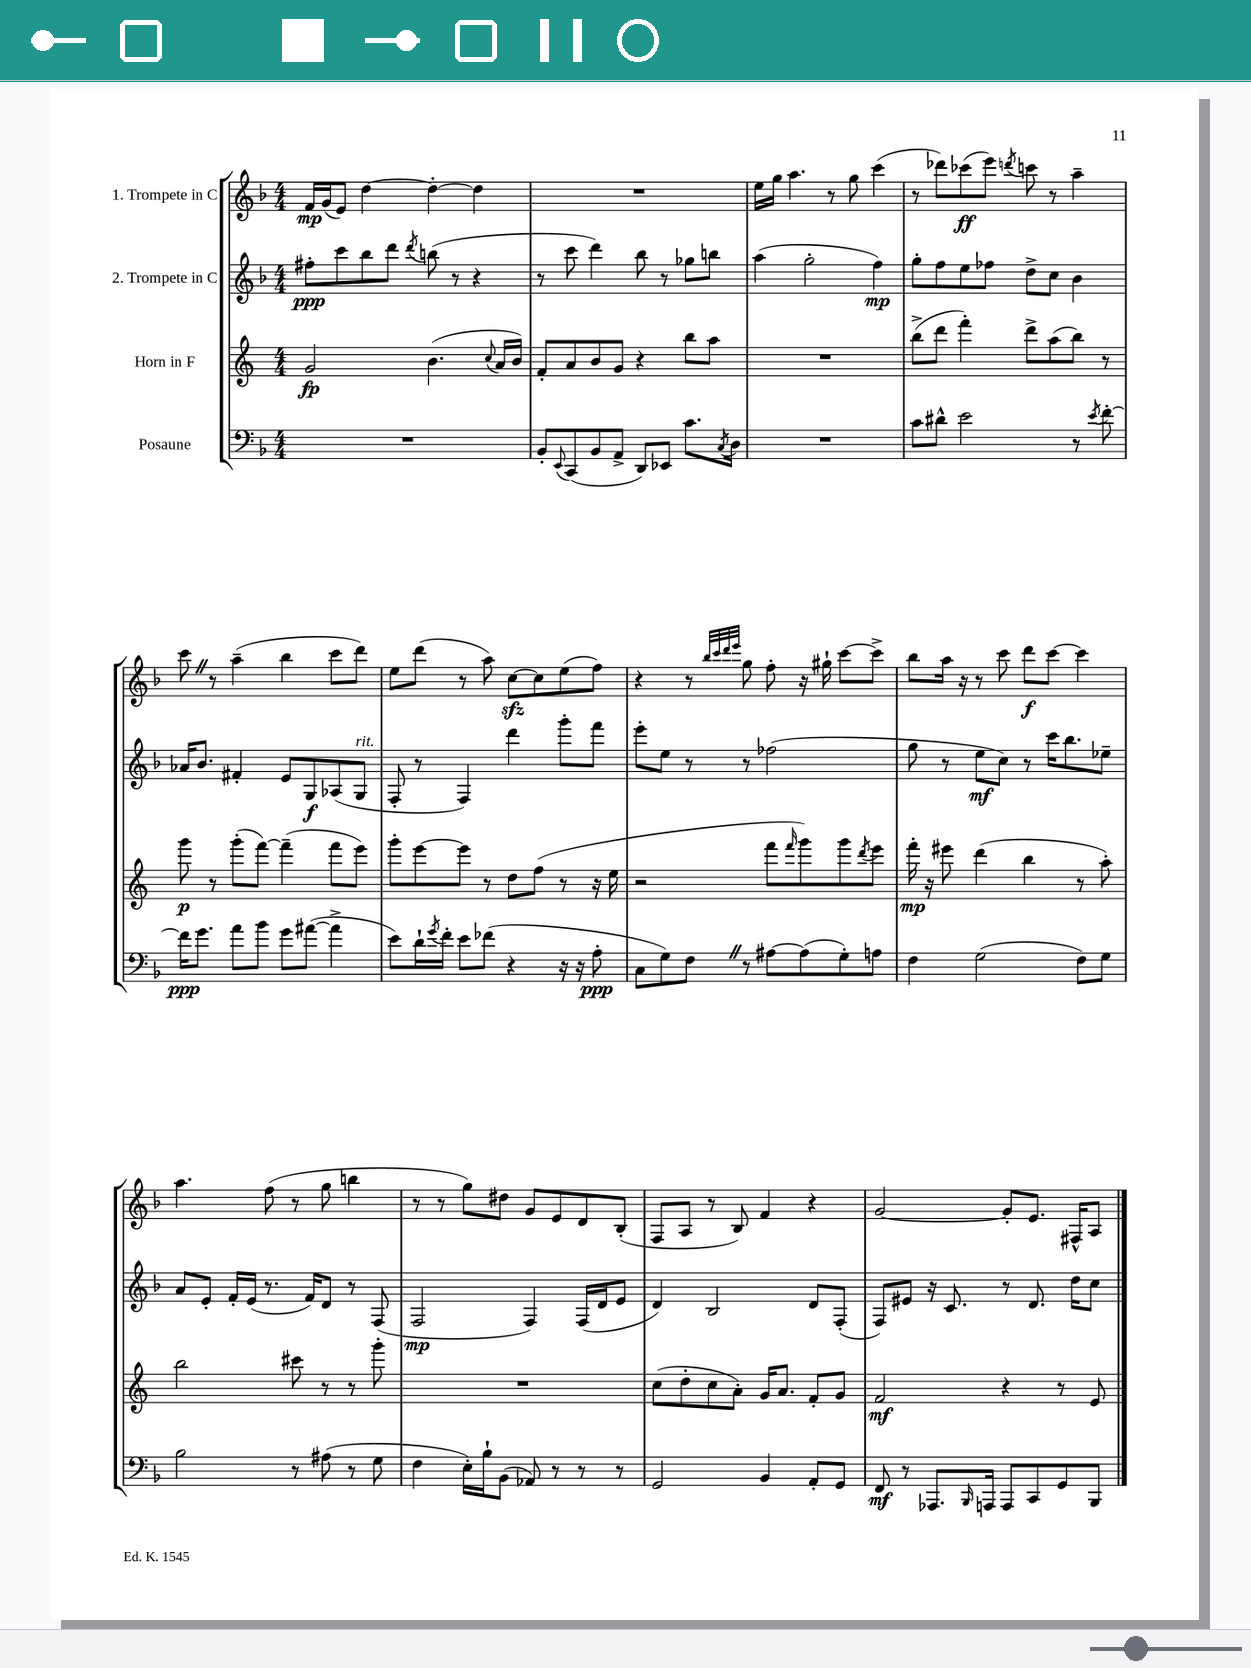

**kern	**dynam	**kern	**dynam	**kern	**dynam	**kern	**dynam
*part4	*part4	*part3	*part3	*part2	*part2	*part1	*part1
*staff4	*staff4	*staff3	*staff3	*staff2	*staff2	*staff1	*staff1
*I"Posaune	*	*I"Horn in F	*	*I"2. Trompete in C	*	*I"1. Trompete in C	*
*clefF4	*	*clefG2	*	*clefG2	*	*clefG2	*
*k[b-]	*	*k[]	*	*k[b-]	*	*k[b-]	*
*M4/4	*	*M4/4	*	*M4/4	*	*M4/4	*
=1	=1	=1	=1	=1	=1	=1	=1
1r	.	2g/	fp	8ff#X'\L	ppp	16f/LL	mp
.	.	.	.	.	.	(16g/J	.
.	.	.	.	8ccc\	.	8e/J)	.
.	.	.	.	8bb-\	.	[4dd\	.
.	.	.	.	8ddd\J	.	.	.
.	.	.	.	8qddd/	.	.	.
.	.	(4.b\	.	(8bbn\	.	4dd'\_	.
.	.	.	.	8r	.	.	.
.	.	.	.	4r	.	4dd\]	.
.	.	8qqcc/	.	.	.	.	.
.	.	16a/LL	.	.	.	.	.
.	.	16b/JJ)	.	.	.	.	.
=2	=2	=2	=2	=2	=2	=2	=2
8BB-'/L	.	8f'/L	.	8r	.	1r	.
8qqEE/	.	.	.	.	.	.	.
(8CC/	.	8a/	.	8ccc\	.	.	.
8BB-/	.	8b/	.	4ddd\)	.	.	.
8AA^/J	.	8g/J	.	.	.	.	.
8DD/L)	.	4r	.	8bb-\	.	.	.
8EE-X/J	.	.	.	8r	.	.	.
8.c\L	.	8bb\L	.	8gg-X\L	.	.	.
.	.	8aa\J	.	8bbn\J	.	.	.
8qC/	.	.	.	.	.	.	.
16D\Jk	.	.	.	.	.	.	.
=3	=3	=3	=3	=3	=3	=3	=3
1r	.	1r	.	(4aa\	.	16ee\LL	.
.	.	.	.	.	.	16gg\JJ	.
.	.	.	.	.	.	4.aa\	.
.	.	.	.	2gg'\	.	.	.
.	.	.	.	.	.	8r	.
.	.	.	.	.	.	8gg\	.
.	.	.	.	4ff\)	mp	(4ccc\	.
=4	=4	=4	=4	=4	=4	=4	=4
8c\L	.	(8bb^\L	.	8gg'\L	.	8r	.
8d#X^^\J	.	8ddd\J	.	8ff\	.	8ddd-X\L)	.
2e\	.	4fff'\)	.	8ee\	.	(8ccc-X\	ff
.	.	.	.	8ff-X\J	.	8eee\J)	.
.	.	.	.	.	.	8qdddn/	.
.	.	8ddd^\L	.	8dd^\L	.	8cccn\	.
.	.	(8aa\	.	8cc\J	.	8r	.
8r	.	8bb\J)	.	4b-\	.	4aa~\	.
8qe/	.	.	.	.	.	.	.
[8f'\	.	8r	.	.	.	.	.
!!LO:LB:g=z
=5	=5	=5	=5	=5	=5	=5	=5
16f\KL]	ppp	8ggg\	p	16a-X/KL	.	8cccZ\	.
8.g\J	.	.	.	8.b-/J	.	.	.
.	.	8r	.	.	.	8r	.
8a\L	.	(8ggg'\L	.	4f#X'/	.	(4aa~\	.
8b-\J	.	[8fff\J)	.	.	.	.	.
8g\L	.	(4fff~\]	.	8e/L	.	4bb-\	.
([8a#X\J	.	.	.	8G/	f	.	.
4a#^\]	.	8fff\L	.	(8A-X/	.	8ccc\L	.
!	!	!	!	!LO:TX:a:i:t=rit.	!	!	!
.	.	8eee\J)	.	8G/J	.	8ddd\J)	.
=6	=6	=6	=6	=6	=6	=6	=6
8e\L)	.	8ggg'\L	.	8F'/	.	8ee\L	.
16d`\L	.	[8eee\	.	8r	.	(8ddd\J	.
8qg/	.	.	.	.	.	.	.
16f'\JJ	.	.	.	.	.	.	.
8e\L	.	8eee\J]	.	4F/)	.	8r	.
(8f-X\J	.	8r	.	.	.	8aa\)	.
4r	.	8dd\L	.	4ddd\	.	[8cczz\L	.
.	.	(8ff\J	.	.	.	8cc\]	.
16r	.	8r	.	8ggg'\L	.	(8ee\	.
16r	.	.	.	.	.	.	.
8A'\	ppp	16r	.	8fff\J	.	8ff\J)	.
.	.	16ee\	.	.	.	.	.
=7	=7	=7	=7	=7	=7	=7	=7
8C\L	.	2r	.	8eee'\L	.	4r	.
8G\)	.	.	.	8ee\J	.	.	.
8FZ\J	.	.	.	8r	.	8r	.
.	.	.	.	.	.	32qqbb-/LLL	.
.	.	.	.	.	.	32qqccc/	.
.	.	.	.	.	.	32qqddd/	.
.	.	.	.	.	.	32qqeee/JJJ	.
8r	.	.	.	8r	.	8gg\	.
[8A#X\L	.	8fff\L	.	(2ff-X\	.	8ff'\	.
.	.	16qqfff/	.	.	.	.	.
(8A#\]	.	8ggg\)	.	.	.	16r	.
.	.	.	.	.	.	16gg#X`\	.
8G'\)	.	8ggg\	.	.	.	[8ccc\L	.
.	.	8qddd/	.	.	.	.	.
8An\J	.	8eee\J	.	.	.	8ccc^\J]	.
=8	=8	=8	=8	=8	=8	=8	=8
4F\	.	16fff'\	mp	8gg\	.	8bb-\L	.
.	.	16r	.	.	.	.	.
.	.	8eee#X\	.	8r	.	16aa\Jk	.
.	.	.	.	.	.	16r	.
(2G\	.	(4ddd\	.	8ee\L	mf	8r	.
.	.	.	.	8cc\J)	.	8ccc\	.
.	.	4bb\	.	8r	.	8ddd\L	f
.	.	.	.	16ccc\KL	.	[8ccc\J	.
.	.	.	.	8.bb-\	.	.	.
8F\L)	.	8r	.	.	.	4ccc\]	.
8G\J	.	8aa'\)	.	8ee-X~\J	.	.	.
!!LO:LB:g=z
=9	=9	=9	=9	=9	=9	=9	=9
2B-\	.	2bb\	.	8a/L	.	4.aa\	.
.	.	.	.	8e'/J	.	.	.
.	.	.	.	16f'/LL	.	.	.
.	.	.	.	(16e/JJ	.	.	.
.	.	.	.	8.r	.	(8ff\	.
8r	.	8ccc#X\	.	.	.	8r	.
.	.	.	.	16f/KL)	.	.	.
(8A#X\	.	8r	.	8d/J	.	8gg\	.
8r	.	8r	.	8r	.	4bbn\	.
8G\	.	8ggg'\	.	(8F/	.	.	.
=10	=10	=10	=10	=10	=10	=10	=10
4F\	.	1r	.	2F/	mp	8r	.
.	.	.	.	.	.	8r	.
16E'\LL)	.	.	.	.	.	8gg\L)	.
16B-`\J	.	.	.	.	.	.	.
(8BB-\J	.	.	.	.	.	8dd#X\J	.
8AA-X/)	.	.	.	4F/)	.	8g/L	.
8r	.	.	.	.	.	8e/	.
8r	.	.	.	(16F/LL	.	8d/	.
.	.	.	.	16d/J	.	.	.
8r	.	.	.	8e/J	.	(8B-'/J	.
=11	=11	=11	=11	=11	=11	=11	=11
2GG/	.	(8cc\L	.	4d/)	.	8F/L	.
.	.	8dd'\	.	.	.	8A/J	.
.	.	8cc\	.	2B-/	.	8r	.
.	.	8a'\J)	.	.	.	8B-/)	.
4BB-/	.	16g/KL	.	.	.	4f/	.
.	.	8.a/J	.	.	.	.	.
8AA'/L	.	8f'/L	.	8d/L	.	4r	.
8GG/J	.	8g/J	.	(8F'/J	.	.	.
=12	=12	=12	=12	=12	=12	=12	=12
8FF/	mf	2f/	mf	8F/L)	.	[2g/	.
8r	.	.	.	8e#X/J	.	.	.
8.AAA-X/L	.	.	.	16r	.	.	.
.	.	.	.	8.c/	.	.	.
16qqBBB-/	.	.	.	.	.	.	.
16AAAn/Jk	.	.	.	.	.	.	.
8AAA/L	.	4r	.	8r	.	8g'/L]	.
8CC/	.	.	.	8.d/	.	8.e/J	.
8GG/	.	8r	.	.	.	.	.
.	.	.	.	16dd\KL	.	16F#X^^/KL	.
8BBB-/J	.	8e/	.	8cc\J	.	8A/J	.
==	==	==	==	==	==	==	==
*-	*-	*-	*-	*-	*-	*-	*-
